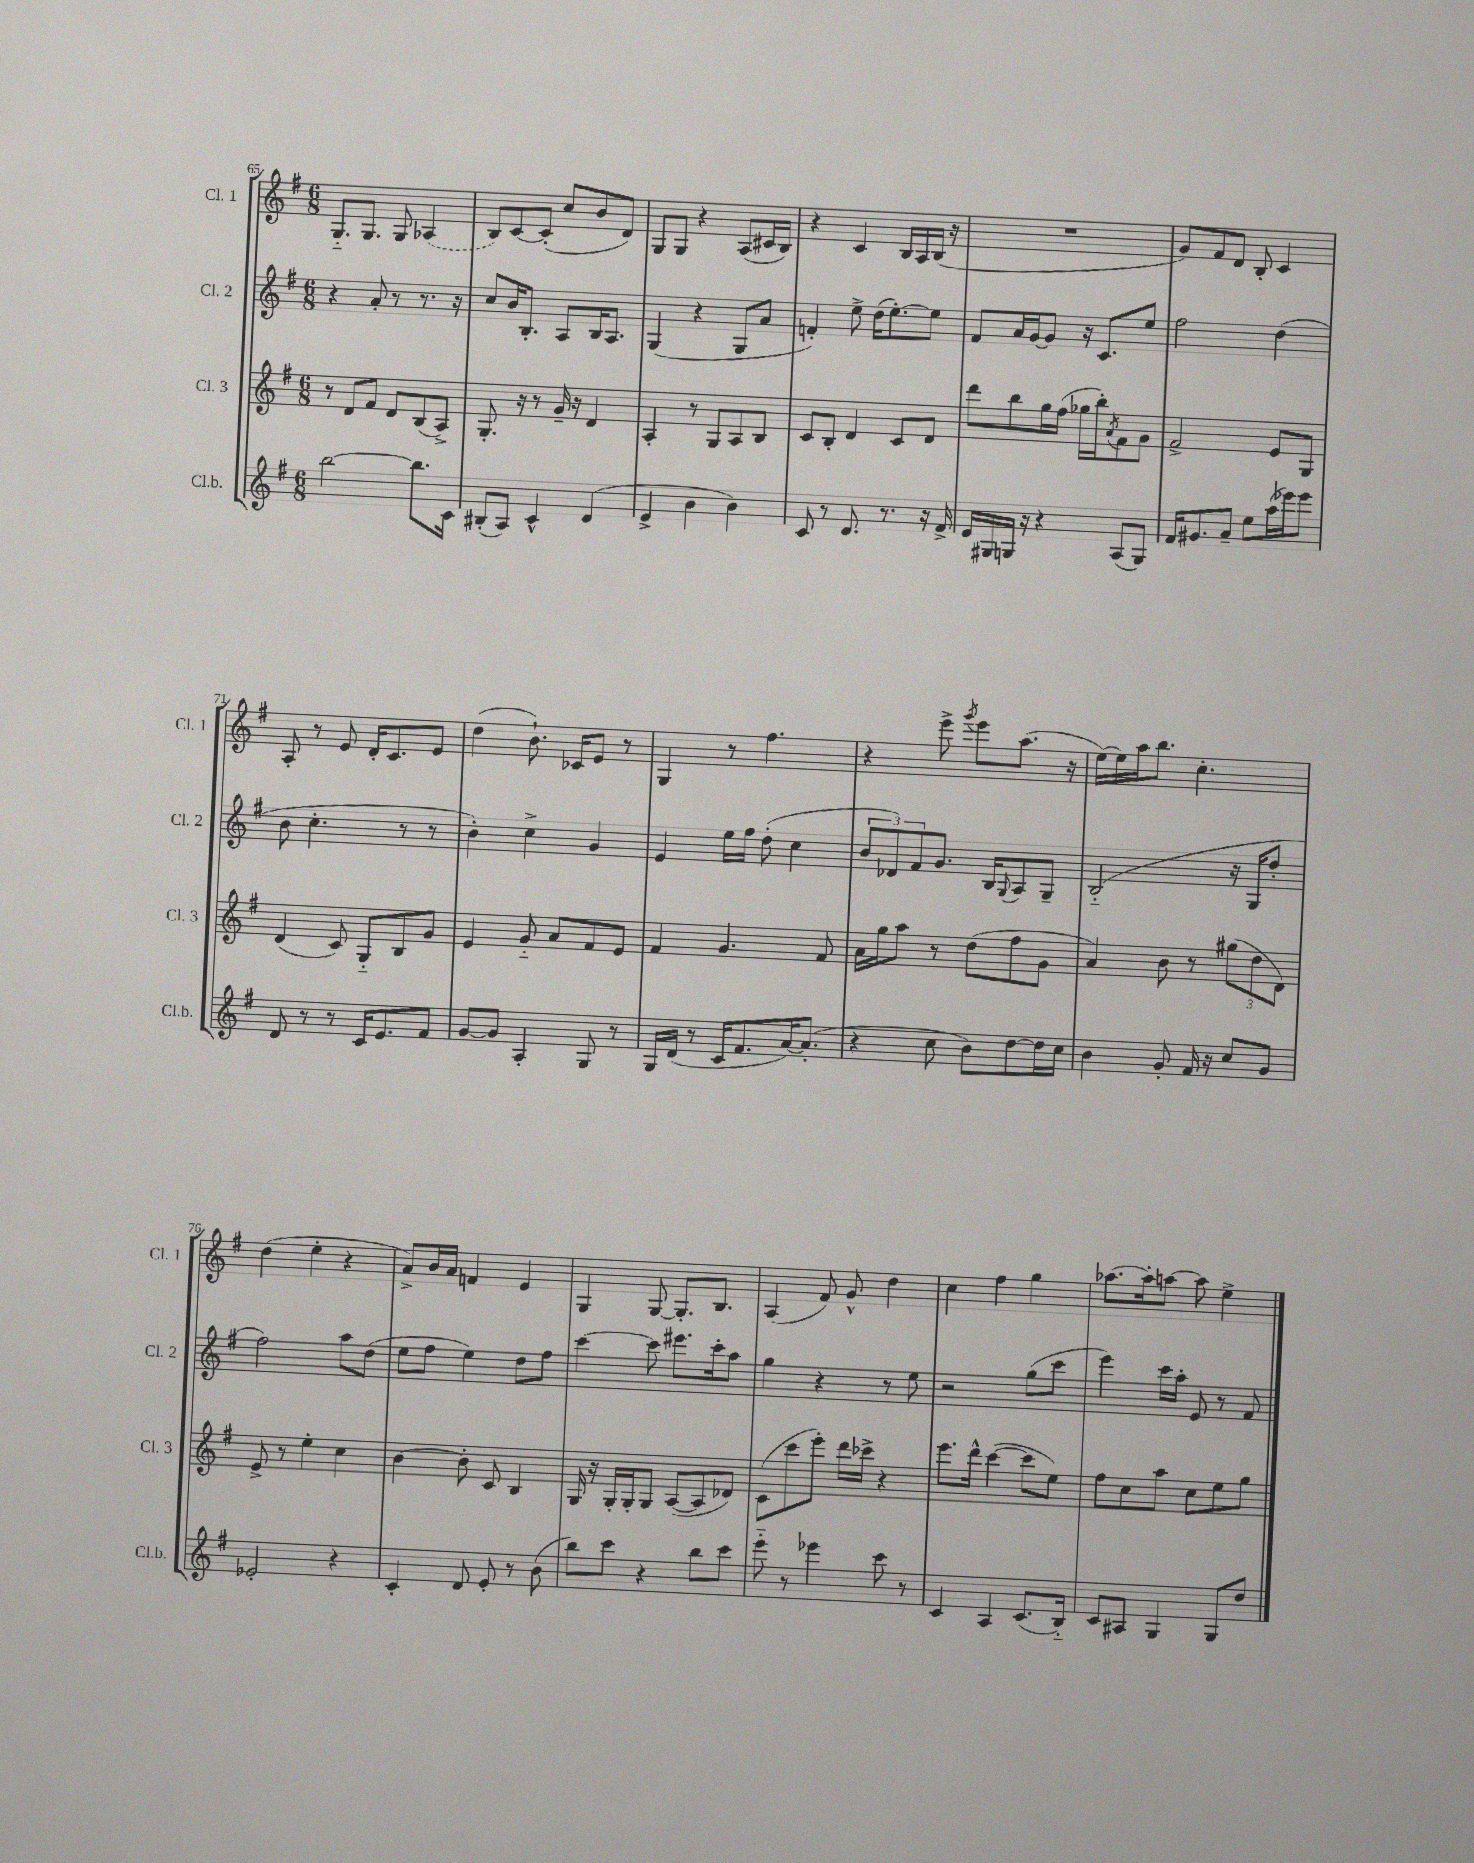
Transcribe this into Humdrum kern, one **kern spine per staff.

**kern	**kern	**kern	**kern
*part4	*part3	*part2	*part1
*staff4	*staff3	*staff2	*staff1
*I"Cl.b.	*I"Cl. 3	*I"Cl. 2	*I"Cl. 1
*I'Cl.b.	*I'Cl. 3	*I'Cl. 2	*I'Cl. 1
*clefG2	*clefG2	*clefG2	*clefG2
*k[f#]	*k[f#]	*k[f#]	*k[f#]
*M6/8	*M6/8	*M6/8	*M6/8
=65	=65	=65	=65
[2bb\	8r	4r	8.G/L
.	8d/L	.	.
.	.	.	8.G/J
.	8f#/J	8a'/	.
.	8d/L	8r	8G/
8.bb\L]	(8B/	8.r	(4A-X/
.	8A^/J)	.	.
16c\Jk	.	16r	.
=66	=66	=66	=66
(8B#X'/L	8.G'/	8cc/L	8B/L)
8A/J)	.	16b/K	[8c/
.	16r	8.B'/J	.
4c^^/	8r	.	(8c'/J]
.	16g~/	8A/L	8cc/L
.	16r	.	.
(4d/	4d/	16B/K	8b/
.	.	8.A/J	.
.	.	.	8d/J)
=67	=67	=67	=67
4e^/	4A'/	(4G/	8G/L
.	.	.	8G/J
4b\	8r	4r	4r
.	8G/L	.	.
4b\)	8A/	8G/L	(8A/L
.	8B/J	8a/J	16c#X/L
.	.	.	16B/JJ)
=68	=68	=68	=68
8c/	8c/L	4fn'/)	4r
8r	8B'/J	.	.
8.d/	4d/	8ee^\	4c/
.	.	(16dd\KL	.
8.r	.	[8.ee'\)	.
.	8c/L	.	16B/LL
.	.	.	16A/
16r	8d/J	8ee\J]	(16B/JJ
16f#^/	.	.	16r
=69	=69	=69	=69
16e/LL	8ddd\L	8f#/L	2.r
16G#X/	.	.	.
16Gn/JJ	8bb\	16a/L	.
16r	.	[16g/J	.
4r	16gg\L	8g/J]	.
.	(16ff#\JJ	.	.
.	16gg-X\LL	16r	.
.	16bb'\J)	8.c/L	.
.	8qa/	.	.
(8A/L	8f#\	.	.
8G/J)	8g\J	8ee/J	.
=70	=70	=70	=70
16f#/KL	2f#^/	2ff#\	8g/L)
8.g#X/	.	.	.
.	.	.	8f#/
8a~/J	.	.	8d/J
8ee\L	.	.	8B'/
(16aa\L	8e/L	(4dd\	4c/
16eee-X\J)	.	.	.
8eee-\J	8G/J	.	.
!!LO:LB:g=z
=71	=71	=71	=71
8d/	(4d/	8b\	8A'/
8r	.	4.cc'\	8r
8r	8c/)	.	8e/
16c/KL	8G/L	.	16d'/KL
8.e/	.	.	8.c/
.	8B/	8r	.
8f#/J	8g/J	8r	8e/J
=72	=72	=72	=72
[8g/L	4e/	4b'\)	(4dd\
8g/J]	.	.	.
4A'/	8g/	4cc^\	8.b`\)
.	8a/L	.	.
.	.	.	16c-X/KL
8G/	8f#/	4g/	8e/J
8r	8e/J	.	8r
=73	=73	=73	=73
16G/LL	4f#/	4e/	4G/
(16d/JJ	.	.	.
8r	.	.	.
16c/KL	4.g/	16ee\LL	8r
8.f#/	.	16ff#\JJ	.
.	.	(8dd'\	4.ff#\
[16a/K)	.	4cc\	.
(8.a'/J]	.	.	.
.	8f#/	.	.
=74	=74	=74	=74
4r	16a\LL	12b/L	4r
.	16gg\J	.	.
.	.	12d-X/)	.
.	8aa\J	.	.
.	.	12f#/	.
8cc\	8r	8.g/J	8eee^\
.	.	.	8qggg/
8b\L)	(8dd\L	.	8eee\L
.	.	16B/KL	.
.	.	8qqG/	.
[8dd\	8ff#\	8A/	(8.aa\J
16dd\L]	8g\J	8G~/J	.
16cc\JJ	.	.	16r
=75	=75	=75	=75
4b\	4a/)	(2B/	[16ee\LL)
.	.	.	16ee\]
.	.	.	16aa\J
.	.	.	8.bb\J
8g'/	8b\	.	.
16f#/	8r	.	4.cc'\
16r	.	.	.
8cc/L	(12gg#X\L	16r	.
.	.	16G/KL	.
.	12dd\	.	.
8g/J	.	8dd'/J	.
.	12d\J)	.	.
!!LO:LB:g=z
=76	=76	=76	=76
2e-X'/	8e^/	2ff#\)	(4dd\
.	8r	.	.
.	4ee'\	.	4ee'\
4r	4cc\	8aa\L	4r
.	.	(8dd\J	.
=77	=77	=77	=77
4c'/	[4b\	8ee\L	8a^/L)
.	.	8ff#\J	16b/L
.	.	.	16a/JJ
8d/	8b'\]	4ee\)	4fn/
8e'/	8c/	.	.
8r	4B/	8dd\L	4e/
(8b\	.	8ff#\J	.
=78	=78	=78	=78
8bb\L)	16G/	[4ccc\	4G/
.	16r	.	.
8ccc\J	16G'/LL	.	.
.	16G'/J	.	.
4r	8G/J	8ccc\]	[8G/
.	([8A/L	8.eee#X\L	8.G'/L]
8bb\L	8A/]	.	.
.	.	16ccc'\k	8.B/J
8ccc\J	8d-X/J)	8aa\J	.
=79	=79	=79	=79
8eee\	(8c\L	4gg\	(4A/
8r	8ccc\	.	.
4eee-X\	8eee'\J)	4r	8f#/)
.	16ddd\LL	.	8g^^/
.	16ccc-X^\JJ	.	.
8ccc\	4r	8r	4dd\
8r	.	8ee\	.
=80	=80	=80	=80
4c/	8.eee\L	2r	4cc\
.	16ddd^^\Jk	.	.
4A/	([4ccc\	.	4ff#\
(8.c/L	8ccc\L]	(8gg\L	4gg\
.	8ee\J)	8ccc\J	.
16B/Jk)	.	.	.
=81	=81	=81	=81
8c/L	8ff#\L	4eee\)	[8.aa-X\L
8A#X/J	8cc\	.	.
.	.	.	16aa-'\k]
4G/	8aa\J	16ccc\LL	[8aan\J
.	.	16aa'\JJ	.
.	8cc\L	8e/	8aa\]
8G/L	8ee\	8r	4ee^\
8dd/J	8gg\J	8f#/	.
==	==	==	==
*-	*-	*-	*-
